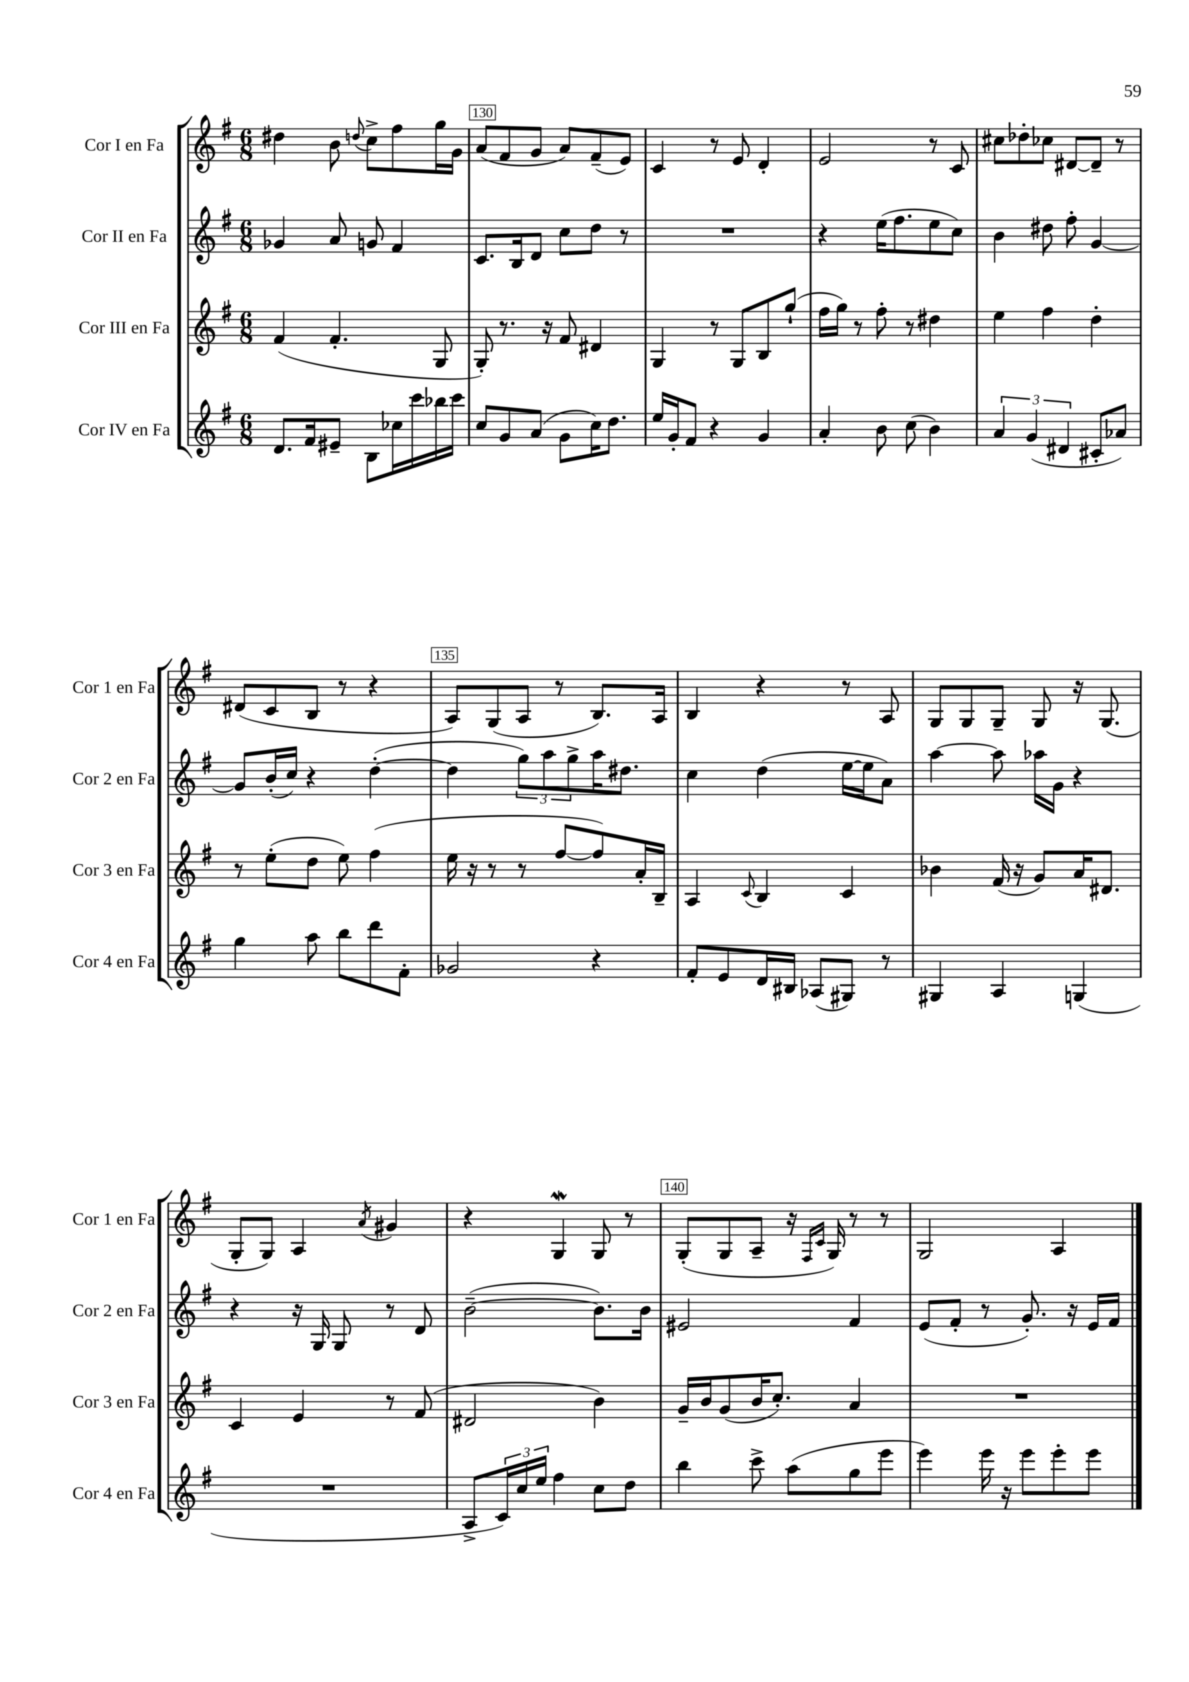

**kern	**kern	**kern	**kern
*part4	*part3	*part2	*part1
*staff4	*staff3	*staff2	*staff1
*I"Cor IV en Fa	*I"Cor III en Fa	*I"Cor II en Fa	*I"Cor I en Fa
*I'Cor 4 en Fa	*I'Cor 3 en Fa	*I'Cor 2 en Fa	*I'Cor 1 en Fa
*clefG2	*clefG2	*clefG2	*clefG2
*k[f#]	*k[f#]	*k[f#]	*k[f#]
*M6/8	*M6/8	*M6/8	*M6/8
=129	=129	=129	=129
8.d/L	(4f#/	4g-X/	4dd#X\
16f#/k	.	.	.
8e#X~/J	4.f#'/	8a/	8b\
.	.	.	8qqddn/
8B\L	.	8gn/	8cc^\L
16cc-X\L	.	4f#/	8ff#\
16ccc\	.	.	.
16bb-X\	8G/	.	16gg\L
16ccc\JJ	.	.	16g\JJ
=130	=130	=130	=130
8cc/L	8G'/)	8.c/L	(8a/L
8g/	8.r	.	8f#/
.	.	16B/k	.
(8a/J	.	8d/J	8g/J
.	16r	.	.
8g\L	8f#/	8cc\L	8a/L)
16cc\K)	4d#X/	8dd\J	(8f#~/
8.dd\J	.	.	.
.	.	8r	8e/J)
=131	=131	=131	=131
16ee/LL	4G/	2.r	4c/
16g'/J	.	.	.
8f#/J	.	.	.
4r	8r	.	8r
.	8G/L	.	8e/
4g/	8B/	.	4d'/
.	(8gg`/J	.	.
=132	=132	=132	=132
4a'/	16ff#\LL	4r	2e/
.	16gg\JJ)	.	.
.	8r	.	.
8b\	8ff#'\	(16ee\KL	.
.	.	8.ff#\	.
(8cc\	8r	.	.
4b\)	4dd#X\	8ee\	8r
.	.	8cc\J)	8c/
=133	=133	=133	=133
6a/	4ee\	4b\	8cc#X\L
.	.	.	8dd-X'\
(6g/	.	.	.
.	4ff#\	8dd#X\	8cc-X\J
6d#X/	.	.	.
.	.	8ff#'\	[8d#X/L
8c#X'/L	4dd'\	[4g/	8d#~/J]
8a-X/J)	.	.	8r
!!LO:LB:g=z
=134	=134	=134	=134
4gg\	8r	8g/L]	(8d#X/L
.	(8ee'\L	(16b'/L	8c/
.	.	16cc/JJ)	.
8aa\	8dd\J	4r	8B/J
8bb\L	8ee\)	.	8r
8ddd\	(4ff#\	([4dd'\	4r
8f#'\J	.	.	.
=135	=135	=135	=135
2g-X/	16ee\	4dd\]	8A/L)
.	16r	.	.
.	8r	.	(8G/
.	8r	12gg\L)	8A/J
.	.	12aa\	.
.	[8ff#/L	.	8r
.	.	12gg^\	.
4r	8ff#/])	16aa\K	8.B/L)
.	.	8.dd#X\J	.
.	16a'/L	.	.
.	16B~/JJ	.	16A/Jk
=136	=136	=136	=136
8f#'/L	4A/	4cc\	4B/
8e/	.	.	.
.	8qqc/	.	.
16d/L	4B/	(4dd\	4r
16B#X/JJ	.	.	.
(8A-X/L	.	.	.
8G#X/J)	4c/	[16ee\LL	8r
.	.	16ee\J]	.
8r	.	8a\J)	8A/
=137	=137	=137	=137
4G#X/	4b-X\	[4aa\	8G/L
.	.	.	8G/
4A/	(16f#/	8aa\]	8G~/J
.	16r	.	.
.	8g/L)	16aa-X\LL	8G/
.	.	16g\JJ	.
(4Gn/	16a/K	4r	16r
.	8.d#X/J	.	(8.G/
!!LO:LB:g=z
=138	=138	=138	=138
2.r	4c/	4r	8G'/L
.	.	.	8G/J)
.	4e/	16r	4A/
.	.	16G/	.
.	.	8G/	.
.	.	.	8qa/
.	8r	8r	4g#X/
.	(8f#/	8d/	.
=139	=139	=139	=139
8A^/L	2d#X/	([2b~\	4r
24c/L)	.	.	.
24cc/	.	.	.
24ee/JJ	.	.	.
4ff#\	.	.	4Gw/
8cc\L	4b\)	8.b\L])	8G/
8dd\J	.	.	8r
.	.	16b\Jk	.
=140	=140	=140	=140
4bb\	16g~/LL	2e#X/	(8G'/L
.	16b/J	.	.
.	(8g/	.	8G/
8ccc^\	16b/K	.	8A~/J
.	8.cc'/J)	.	.
(8aa\L	.	.	16r
.	.	.	16qqF#/LL
.	.	.	16qqc/JJ
.	.	.	16G/)
8gg\	4a/	4f#/	8r
8eee\J	.	.	8r
=141	=141	=141	=141
4eee\)	2.r	(8e/L	2G/
.	.	8f#'/J	.
16eee\	.	8r	.
16r	.	.	.
8eee\L	.	8.g'/)	.
8eee'\	.	.	4A/
.	.	16r	.
8eee\J	.	16e/LL	.
.	.	16f#/JJ	.
==	==	==	==
*-	*-	*-	*-
